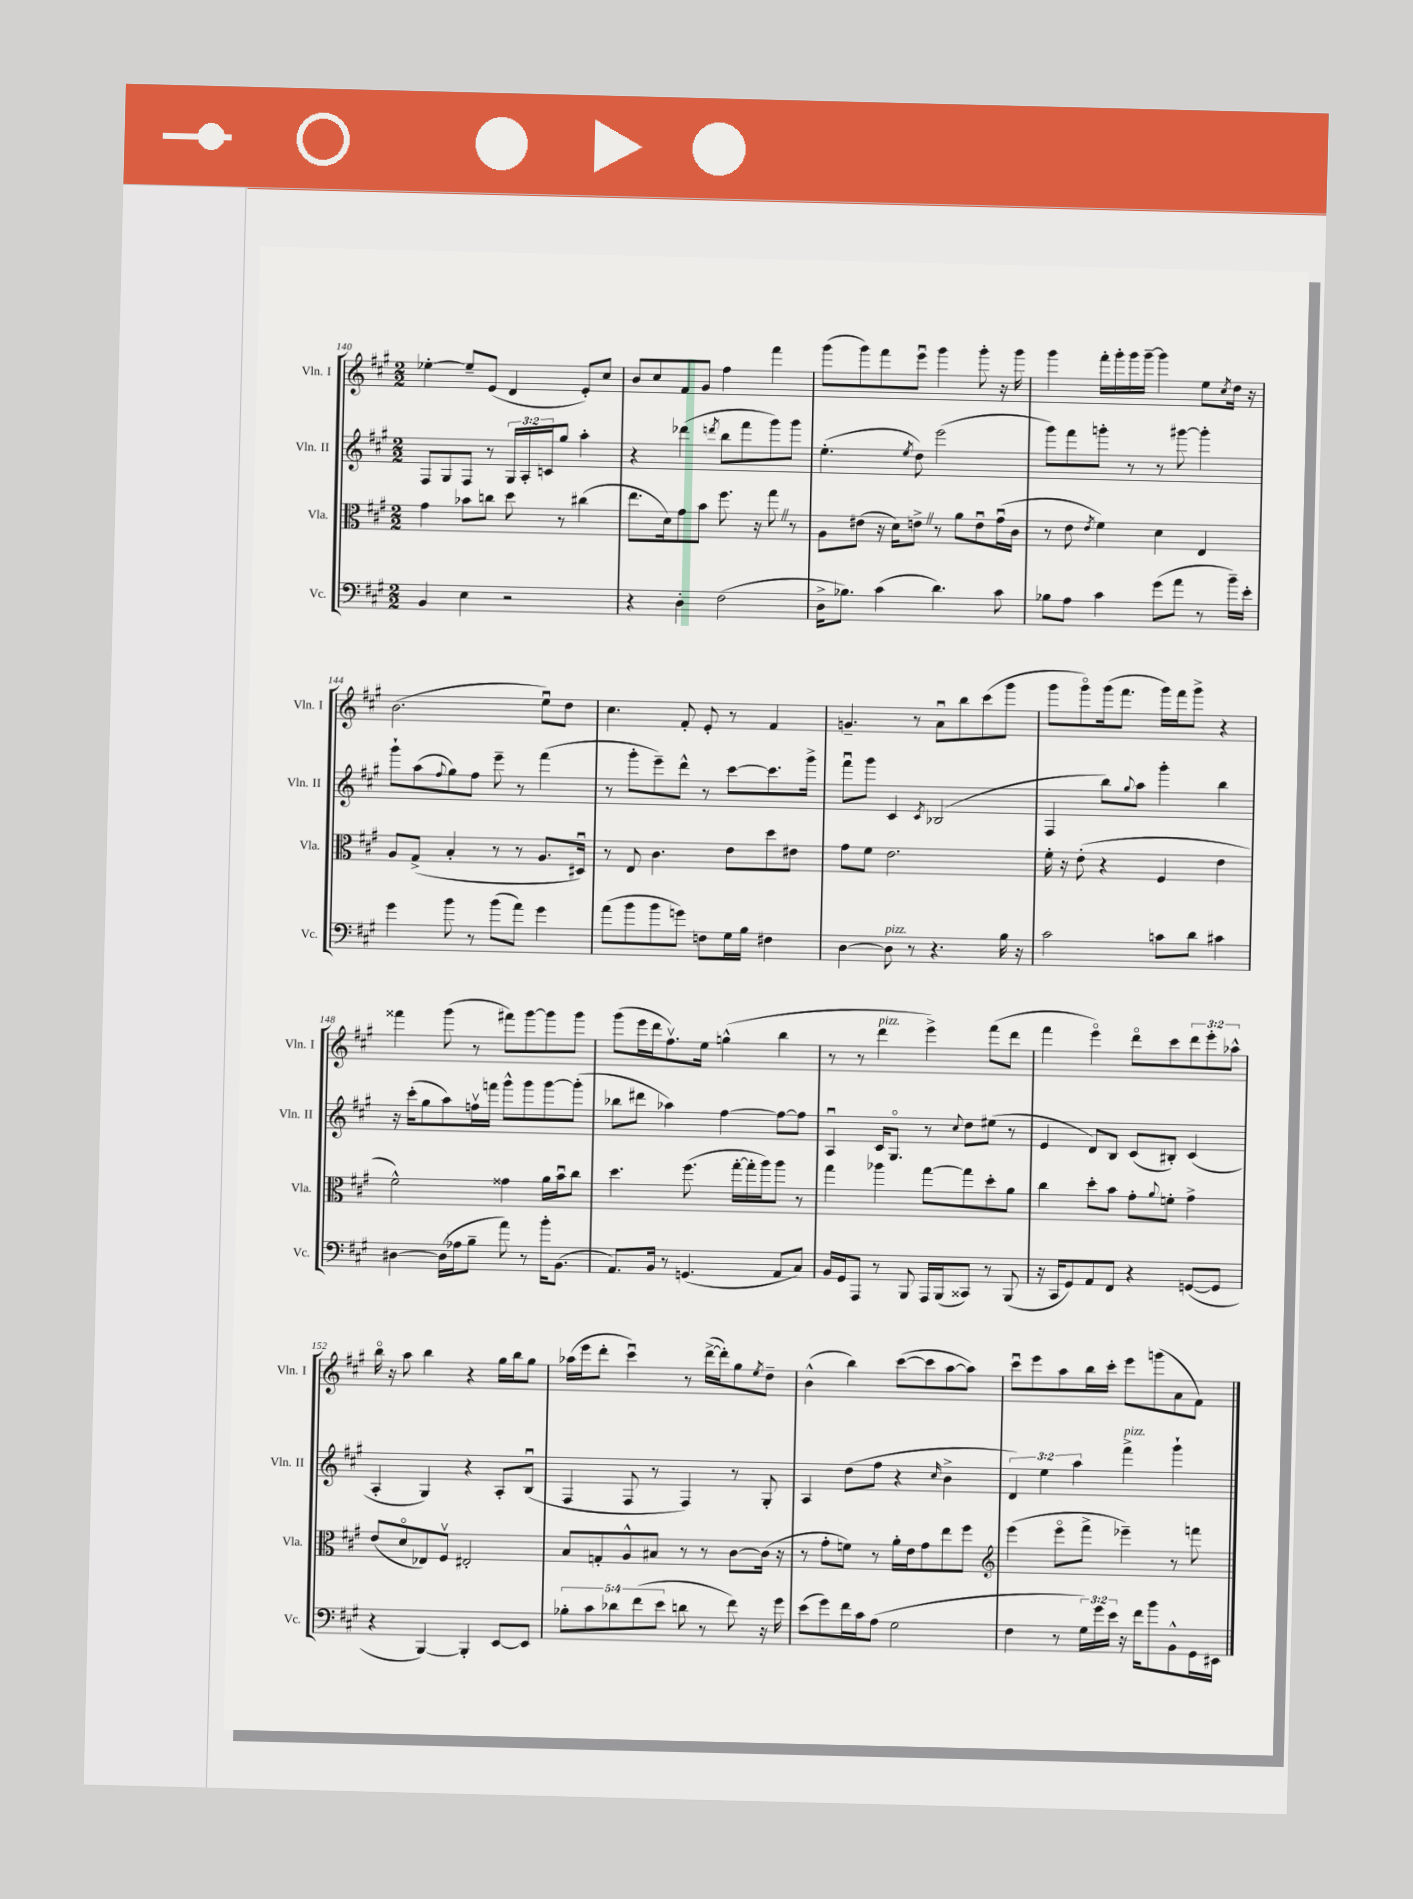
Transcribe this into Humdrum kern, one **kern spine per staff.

**kern	**kern	**kern	**kern
*staff4	*staff3	*staff2	*staff1
*clefF4	*clefC3	*clefG2	*clefG2
*k[f#c#g#]	*k[f#c#g#]	*k[f#c#g#]	*k[f#c#g#]
*M2/2	*M2/2	*M2/2	*M2/2
4BB/	4g#\	8F#/L	[4ee-'\
.	.	8G#/	.
4E\	8b-\L	8F#/J	8ee-~/]L
.	8cc\J	8r	(8e/J
2r	8dd\	24G#/LL	4d/
.	.	24A'/	.
.	.	24c/J	.
.	8r	8gg#/J	.
.	(4cc#\	4aa'\	8e'/L)
.	.	.	8cc#/J
=	=	=	=
4r	8.ee\L	4r	8b/L
.	.	.	8cc#/
.	16d\k)	.	.
4D'\	8g#\	(4ddd-\	8f#/
.	8b\J	.	8g#/J
.	.	8qddd/	.
(2F#\	8.ff#\	8bb\L	4ff#\
.	.	8fff#\	.
.	16r	.	.
.	8gg#\	8ggg#\)	4fff#\
.	8r	8ggg#\J	.
=	=	=	=
16D^\LK	8A\L	(4.ee'\	(8ggg#\L
8.B-\J)	.	.	.
.	(8e#\J	.	8ggg#\)
(4c#\	16r	.	8fff#\
.	16d\LK)	.	.
.	.	8qee/	.
.	8e^\J	8dd\)	8eeeu\J
4.d\)	8r	(2eee\	4ggg#\
.	8a\L	.	.
.	8eu\	.	8ggg#'\
8c#\	(16g#u\L	.	16r
.	16c#\JJ	.	16ggg#\
=	=	=	=
8B-\L	8r	8ggg#\L)	4ggg#\
8A\J	8e\	8fff#\	.
.	8qe/	.	.
4c#\	4f#\)	8ggg'\J	16fff#'\LL
.	.	.	16ggg#'\
.	.	8r	16ggg#\
.	.	.	[16ggg#~\JJ
(8g#\L	4d\	8r	4ggg#\]
8a\J	.	[8ggg#\	.
8r	4E/	4ggg#'\]	8ee\L
.	.	.	8qcc#/
16b~\LL)	.	.	16dd\Jk
16e'\JJ	.	.	16r
=	=	=	=
4g#\	8A/L	8ggg#`\L	(2.b\
.	(8G#^/J	(8aa\	.
.	.	8qqff#/	.
8b\	4B'/	8gg#\)	.
8r	.	8ff#\J	.
(8b\L	8r	8eee~\	.
8a\J)	8r	8r	.
4g#\	8.A/L	(4fff#\	8eeu\L)
.	.	.	8dd\J
.	16D#u/Jk)	.	.
=	=	=	=
(8a\L	8r	8r	4.cc#\
8b\	8E/	8ggg#'\L	.
8b\	4.c#\	8eee~\)	.
8g\J)	.	8ddd^^\J	8f#'/
8F\L	.	8r	8e'/
16G#\L	8e\L	[8ccc#\L	8r
16B\JJ	.	.	.
4F#\	8dd\	8.ccc#\]	4f#/
.	8e#\J	.	.
.	.	16ggg#^\Jk	.
=	=	=	=
[4D\	8g#\L	8fff#u\L	4.g~/
.	8f#\J	8ggg#\J	.
8D\]	2.e\	4c#/	.
8r	.	.	8r
.	.	8qc#/	.
4.r	.	(2B-/	8au\L
.	.	.	8bb\
.	.	.	(8ccc#\
16B\	.	.	8ggg#\J
16r	.	.	.
=	=	=	=
2c#\	16f#'\	4F#/	8ggg#\L
.	16r	.	.
.	(8e'\	.	8ggg#o\)
.	4r	8bb\L)	(16ggg#\k
.	.	.	8.fff#\J
.	.	8qqgg#/	.
.	.	8aa\J	.
8c\L	4F#/	4ggg#'\	16ggg#\LL)
.	.	.	16fff#\J
8d\J	.	.	8ggg#^\J
4c#\	4e\	4bb\	4r
=	=	=	=
[4D#\	2f#^^\)	16r	4fff##\
.	.	(16ccc#'\LK	.
.	.	8gg#\	.
(16D#\]LL	.	8aa\)	(8ggg#\
16A-\J	.	.	.
8B~\J	.	16ffv\L	8r
.	.	16fff\JJ	.
8a\)	4g##\	8ggg#^^\L	8fff#\L)
8r	.	8ggg#\	[8ggg#\
16b'\LK	16a\LL	[8ggg#\	8ggg#\]
(8.BB\J	16bu\J	.	.
.	8cc#\J	(8ggg#'\]J	8ggg#\J
=	=	=	=
8.AA/L)	4.dd\	8bb-\L	(8ggg#\L
.	.	8ddd#\J	16eee\L
16BB/Jk	.	.	16ddd\J
8r	.	4aa-\)	8.ff#v\)
(4.GG/	(8.ff#\	.	.
.	.	.	16ee\Jk
.	.	[4ff#\	(4gg^^\
.	[16gg#'\LL	.	.
.	16gg#'\]	.	.
.	16aa\J)	.	.
8AA/L	8aa\J	8ff#\_L	4bb\
8C#/J)	8r	8ff#\]J	.
=	=	=	=
16BB/LL	4gg#\	4Au/	8r
16GG#/J	.	.	.
8AAA/J	.	.	8r
8r	4aa-\	16c#/LK	4ddd\
.	.	8.G#o/J	.
8BBB/	.	.	.
16AAA/LL	[8gg#\L	8r	4eee^\)
(16BBB/J	.	.	.
.	.	8qqcc#/	.
8CC##/J)	8gg#\]	8dd\L	.
8r	8dd'\	(8ee#\J	(8fff#\L
(8BBB/	8a\J	8r	8ddd\J
=	=	=	=
16r	4cc#\	4e/	4fff#\
16CC#/LK	.	.	.
8GG#/)	.	.	.
8AA/	8dd'\L	8d/L)	4eeeo\)
8FF#/J	8b\J	8B/J	.
4r	8g#'\L	(8c#/L	8dddo\L
.	8qqa/	.	.
.	8f'\J	8B#'/J)	8ccc#\
([8GG/L	4g#^\	(4c#/	12ddd\
.	.	.	12eee'\
8GG/]J	.	.	.
.	.	.	12aa-^^\J
=	=	=	=
4r	(8e/L	4A'/	16bbo\
.	.	.	16r
.	8do/	.	8aa\
[4BBB/)	8E-/)	4G#/)	4bb\
.	8F#v/J	.	.
4BBB'/]	2E#'/	4r	4r
[8EE/L	.	8A'/L	16gg#\LL
.	.	.	16bb\J
8EE/]J	.	(8Bu/J	8gg#\J
=	=	=	=
10B-'\L	8B/L	4F#/	(16aa-\LL
.	.	.	16eee\J
10c#\	.	.	.
.	8G'/	.	8ddd'\J
10d-\	.	.	.
.	8A^^/	8F#/	4ccc#u\)
(10f#\	.	.	.
.	8B#/J	8r	.
10e\J	.	.	.
8d\	8r	4F#/)	8r
8r	8r	.	([16ddd^\LL
.	.	.	16ddd'\]J)
8f#\)	[8c#\L	8r	8gg#\
.	.	.	8qee/
16r	(16c#\]Jk	8G#'/	8dd~\J
16g#\	16r	.	.
=	=	=	=
(8e\L	8r	4A/	(4b^^\
8g#\)	8g#'\L	.	.
16f#\L	8f\J)	(8dd\L	4bb\)
16c#\J	.	.	.
(8A\J	8r	8ff#\J	.
2G#\	16a'\LL	4r	([8ccc#\L
.	16e\J	.	.
.	8g#\	.	8ccc#\]
.	.	16qqcc#/	.
.	8ee\	4b^\	[8aa\
.	8ff#\J	.	8aa\]J)
=	=	=	=
*	*clefG2	*	*
4F#\	(4eee\	6d/)	8ccc#u\L
.	.	.	8eee\
.	.	6ee\	.
8r	8eeeo\L	.	8aa\
.	.	6aa\	.
24G#\LL)	8fff#^\J	.	16bb\L
24g#\	.	.	.
.	.	.	16ccc#'\JJ
24e\JJ	.	.	.
16r	4eee-~\)	4fff#^\	8eee\L
16f#\LK	.	.	.
8b\	.	.	(8ggg\
8BB^^\	8r	4ggg#`\	8a\
16GG#\L	8fff\	.	8f#\J)
16EE#\JJ	.	.	.
==	==	==	==
*-	*-	*-	*-
